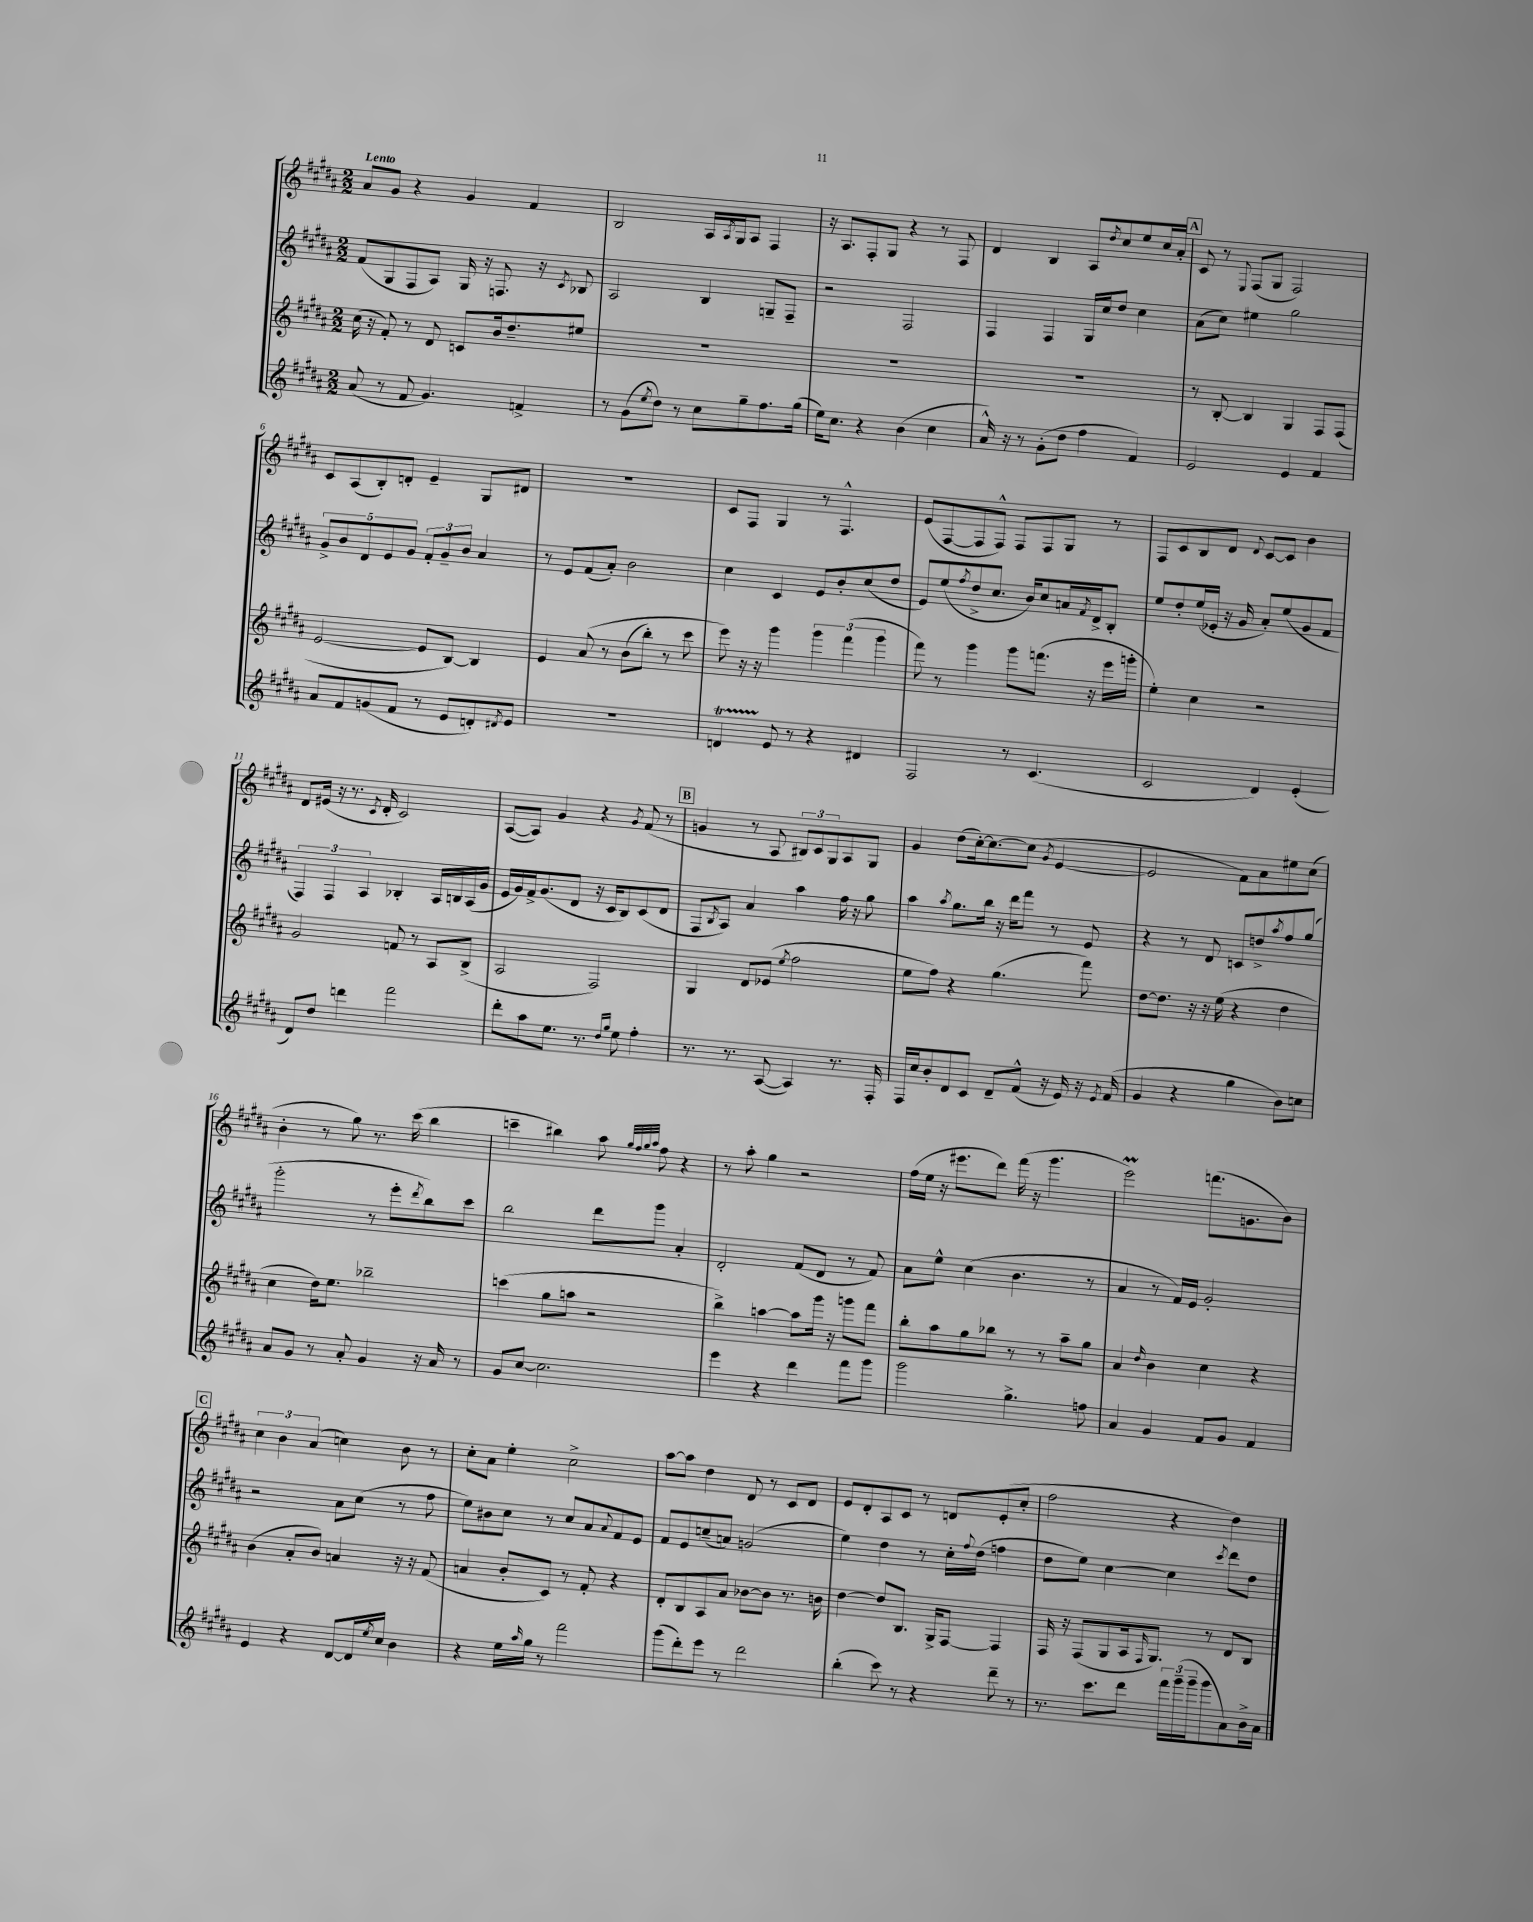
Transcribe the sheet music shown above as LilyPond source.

<<
\new StaffGroup <<
\new Staff = "s0" {
    \clef treble \key b \major \numericTimeSignature \time 2/2 \tempo "Lento"
    ais'8 gis'8 r4 gis'4 fis'4 |
    b2 ais16 \acciaccatura { ais8 } gis16 ais8 fis4 |
    r16 ais8. fis8-. gis8 r4 r8 fis8 |
    dis'4 b4 ais8 \acciaccatura { dis''8 } cis''8 e''8 cis''16 ais'16-. |
    \mark \markup { \box "A" } cis'8 r8 \appoggiatura { e8 } fis8( gis8 fis2) |
    cis'8 ais8( b8-.) d'8-. e'4-- gis8 dis'8 |
    R1 |
    cis'8 fis8 gis4 r8 fis4.-^ |
    e'8( fis8~ fis8 fis8-^) fis8 fis8 gis8 r8 |
    fis8 cis'8 b8 dis'8 \appoggiatura { dis'8 } cis'8~ cis'8 b'4 |
    dis'8 eis'16( r16 r8. \acciaccatura { cis'8 } dis'16-. cis'2) |
    ais8~( ais8) gis'4 r4 \acciaccatura { gis'8 } fis'8( r8 |
    \mark \markup { \box "B" } g'4 r8 ais8 \tuplet 3/2 { bis8) cis'8 gis8 } ais8 gis8 |
    gis'4 dis''8( cis''16~-.) cis''8.~ cis''8( \acciaccatura { gis'8 } e'4~ |
    e'2 fis'8) ais'8 eis''8 cis''8( |
    b'4-. r8 gis''8) r8. cis'''16( b''4 |
    c'''4-- bis''4) ais''8 \grace { gis''32 fis''32 gis''32 ais''32 } fis''8 r4 |
    r8 ais''8-. gis''4 r2 |
    fis''16( e''16 r16 eis'''8. dis'''8) fis'''16( r16 gis'''4. |
    e'''2\prall) f'''8.( g'8. b'8) |
    \mark \markup { \box "C" } \tuplet 3/2 { cis''4 b'4 ais'4( } c''4) b'8 r8 |
    cis''8-. ais'8 e''4-. cis''2-> |
    ais''8~ ais''8 dis''4 dis'8 r8 cis'8 dis'8 |
    e'8 dis'8-. ais8 cis'8 r8 d'8 e'8-.( cis''8-. |
    fis''2 r4 dis''4) \bar "|." |
}
\new Staff = "s1" {
    \clef treble \key b \major \numericTimeSignature \time 2/2
    fis'8( gis8 fis8 ais8) gis16 r16 f8. r16 \acciaccatura { cis'8 } bes8 |
    ais2 b4 g8-- fis8-- |
    r2 fis2 |
    fis4 fis4 gis16 cis''16 dis''8 cis''4 |
    \mark \markup { \box "A" } ais'8( cis''8) eis''4 gis''2 |
    \tuplet 5/4 { gis'8-> b'8 dis'8 e'8 gis'8 } \tuplet 3/2 { fis'8-. gis'8-- b'8 } ais'4 |
    r8 e'8 fis'8( ais'8-.) b'2 |
    cis''4 cis'4 e'8 b'8-. cis''8( dis''8 |
    e'8) e''8( \acciaccatura { fis''8 } dis''8-> cis''8. b'16) cis''8 a'16 \acciaccatura { fis'8 } dis'16-> b8-. |
    e''8 dis''8-. e''16( ees'16-. r16 gis'16 ais'8-.) e''8( gis'8 fis'8 |
    \tuplet 3/2 { fis4) fis4 ais4 } bes4-. ais16 b16 ais16( gis'16 |
    e'16 gis'16) fis'16-> gis'8.( dis'8 r16 cis'16 b8) cis'8( dis'8 |
    \mark \markup { \box "B" } fis8 \acciaccatura { b8 } ais8) ais'4 ais''4 fis''16 r16 gis''8 |
    ais''4 \acciaccatura { ais''8 } gis''8. b''16 r16 dis'''16 fis'''8 r8 e'8 |
    r4 r8 dis'8 c'8 d''8-> \acciaccatura { ais''8 } fis''8 gis''8( |
    gis'''2-. r8 e'''8-. \acciaccatura { dis'''8 } b''8) cis'''8 |
    b''2 dis'''8 gis'''8 ais'4-. |
    dis'2-. fis'8( dis'8 r8 fis'8) |
    ais'8 e''8-^ cis''4( b'4. r8 |
    ais'4 r8 fis'16) e'16 gis'2-. |
    \mark \markup { \box "C" } r2 ais'8 cis''8( r8 fis''8 |
    e''8) bis'8 cis''8 r8 cis''8 ais'8 \appoggiatura { ais'8 } fis'8 e'8 |
    fis'8 e'8 c''8--( a'8) g'2( |
    e''4) dis''4 r8 cis''16-. \appoggiatura { fis''8 } dis''16( f''4 |
    dis''8 e''8) cis''4~ cis''4 \acciaccatura { cis'''8 } dis'''8 dis''8 \bar "|." |
}
\new Staff = "s2" {
    \clef treble \key b \major \numericTimeSignature \time 2/2
    cis''16( r16 fis'8-.) r8 dis'8 c'8 b'16 dis''8.-- eis''8 |
    R1 |
    R1 |
    R1 |
    \mark \markup { \box "A" } r8 b8~-. b4 gis4 fis8 fis8( |
    e'2~ e'8 b8~) b4 |
    e'4 ais'8\( r8 b'8( b''8-.) r8 cis'''8 |
    e'''8\) r16 r16 gis'''4 \tuplet 3/2 { gis'''4 fis'''4( gis'''4 } |
    fis'''8) r8 gis'''4 gis'''8 f'''8.( r16 e'''16 g'''16-. |
    e''4-.) cis''4 r2 |
    gis'2 f'8 r8 ais8 b8->( |
    ais2 fis2) |
    \mark \markup { \box "B" } gis4 dis'8 ees'8( \acciaccatura { e''8 } fis''2 |
    e''8 fis''8) r4 gis''4.( fis'''8) |
    dis''8~ dis''8. r16 r16 e''16( r4 dis''4 |
    cis''4 dis''16) e''8. bes''2-- |
    c'''4( gis''8 a''8 r2 |
    b''4->) a''4~ a''8 gis'''16 r16 g'''8 fis'''8 |
    b''8-. ais''8 gis''8 bes''8 r8 r8 ais''8-- gis''8 |
    ais'4 \grace { dis''16 } b'4 cis''4 r4 |
    \mark \markup { \box "C" } b'4( ais'8-. b'8) a'4 r16 r16 fis'8( |
    a'4 b'8-. cis'8) r8 fis'8-. r4 |
    dis'8-. b8 ais8 ais'8 bes'8~ bes'8 r8. b'16 |
    dis''4~ dis''8 b8. gis16-> fis8~ fis4 |
    fis16 r16 fis8( gis8 ais16 \grace { fis16 } gis8.) r8 dis'8 b8 \bar "|." |
}
\new Staff = "s3" {
    \clef treble \key b \major \numericTimeSignature \time 2/2
    ais'8( r8 fis'8 gis'4.) f'4-> |
    r8 gis'8( \acciaccatura { e''8 } dis''8) r8 cis''8 gis''8-- fis''8. gis''16( |
    e''16) cis''8. r4 b'4( cis''4 |
    ais'16-^) r16 r8 gis'8-.( dis''8 fis''4 fis'4) |
    \mark \markup { \box "A" } e'2 e'4 fis'4 |
    ais'8 fis'8 g'8( fis'8 r8 e'8 d'8-.) \acciaccatura { dis'8 } e'8 |
    R1 |
    d'4\startTrillSpan e'8\stopTrillSpan r8 r4 dis'4 |
    fis2 r8 cis'4.( |
    cis'2 dis'4) e'4-.( |
    dis'8) dis''8 d'''4 fis'''2 |
    dis'''8-. ais''8 e''8. r8. \grace { dis''16 gis''16 } e''8 fis''4-. |
    \mark \markup { \box "B" } r8. r8. ais8~( ais4) r8. fis16-. |
    fis16 cis''16 b'8-. dis'8 cis'8 dis'8-- fis'8-^( r16 e'16) r16 \acciaccatura { e'8 } fis'16( |
    gis'4 r4 gis''4 b'8) c''8 |
    ais'8 gis'8 r8 ais'8-. gis'4 r16 ais'16 r8 |
    gis'8 cis''8~ cis''2. |
    e'''4 r4 dis'''4 fis'''8 gis'''8 |
    gis'''2 gis''4.-> f''8 |
    ais'4 gis'4 fis'8 gis'8 fis'4 |
    \mark \markup { \box "C" } e'4 r4 dis'8~ dis'16 \acciaccatura { e''8 } cis''16 b'4 |
    r4 e''16 \grace { ais''16 } gis''16 r8 fis'''2 |
    gis'''8( dis'''8-.) e'''8 r8 dis'''2 |
    b''4-.( cis'''8) r8 r4 dis'''8-- r8 |
    r8. cis'''8. dis'''8 \tuplet 3/2 { fis'''16 gis'''16--( gis'''16-- } gis'''8 ais'8) b'16-> ais'16 \bar "|." |
}
>>
>>
